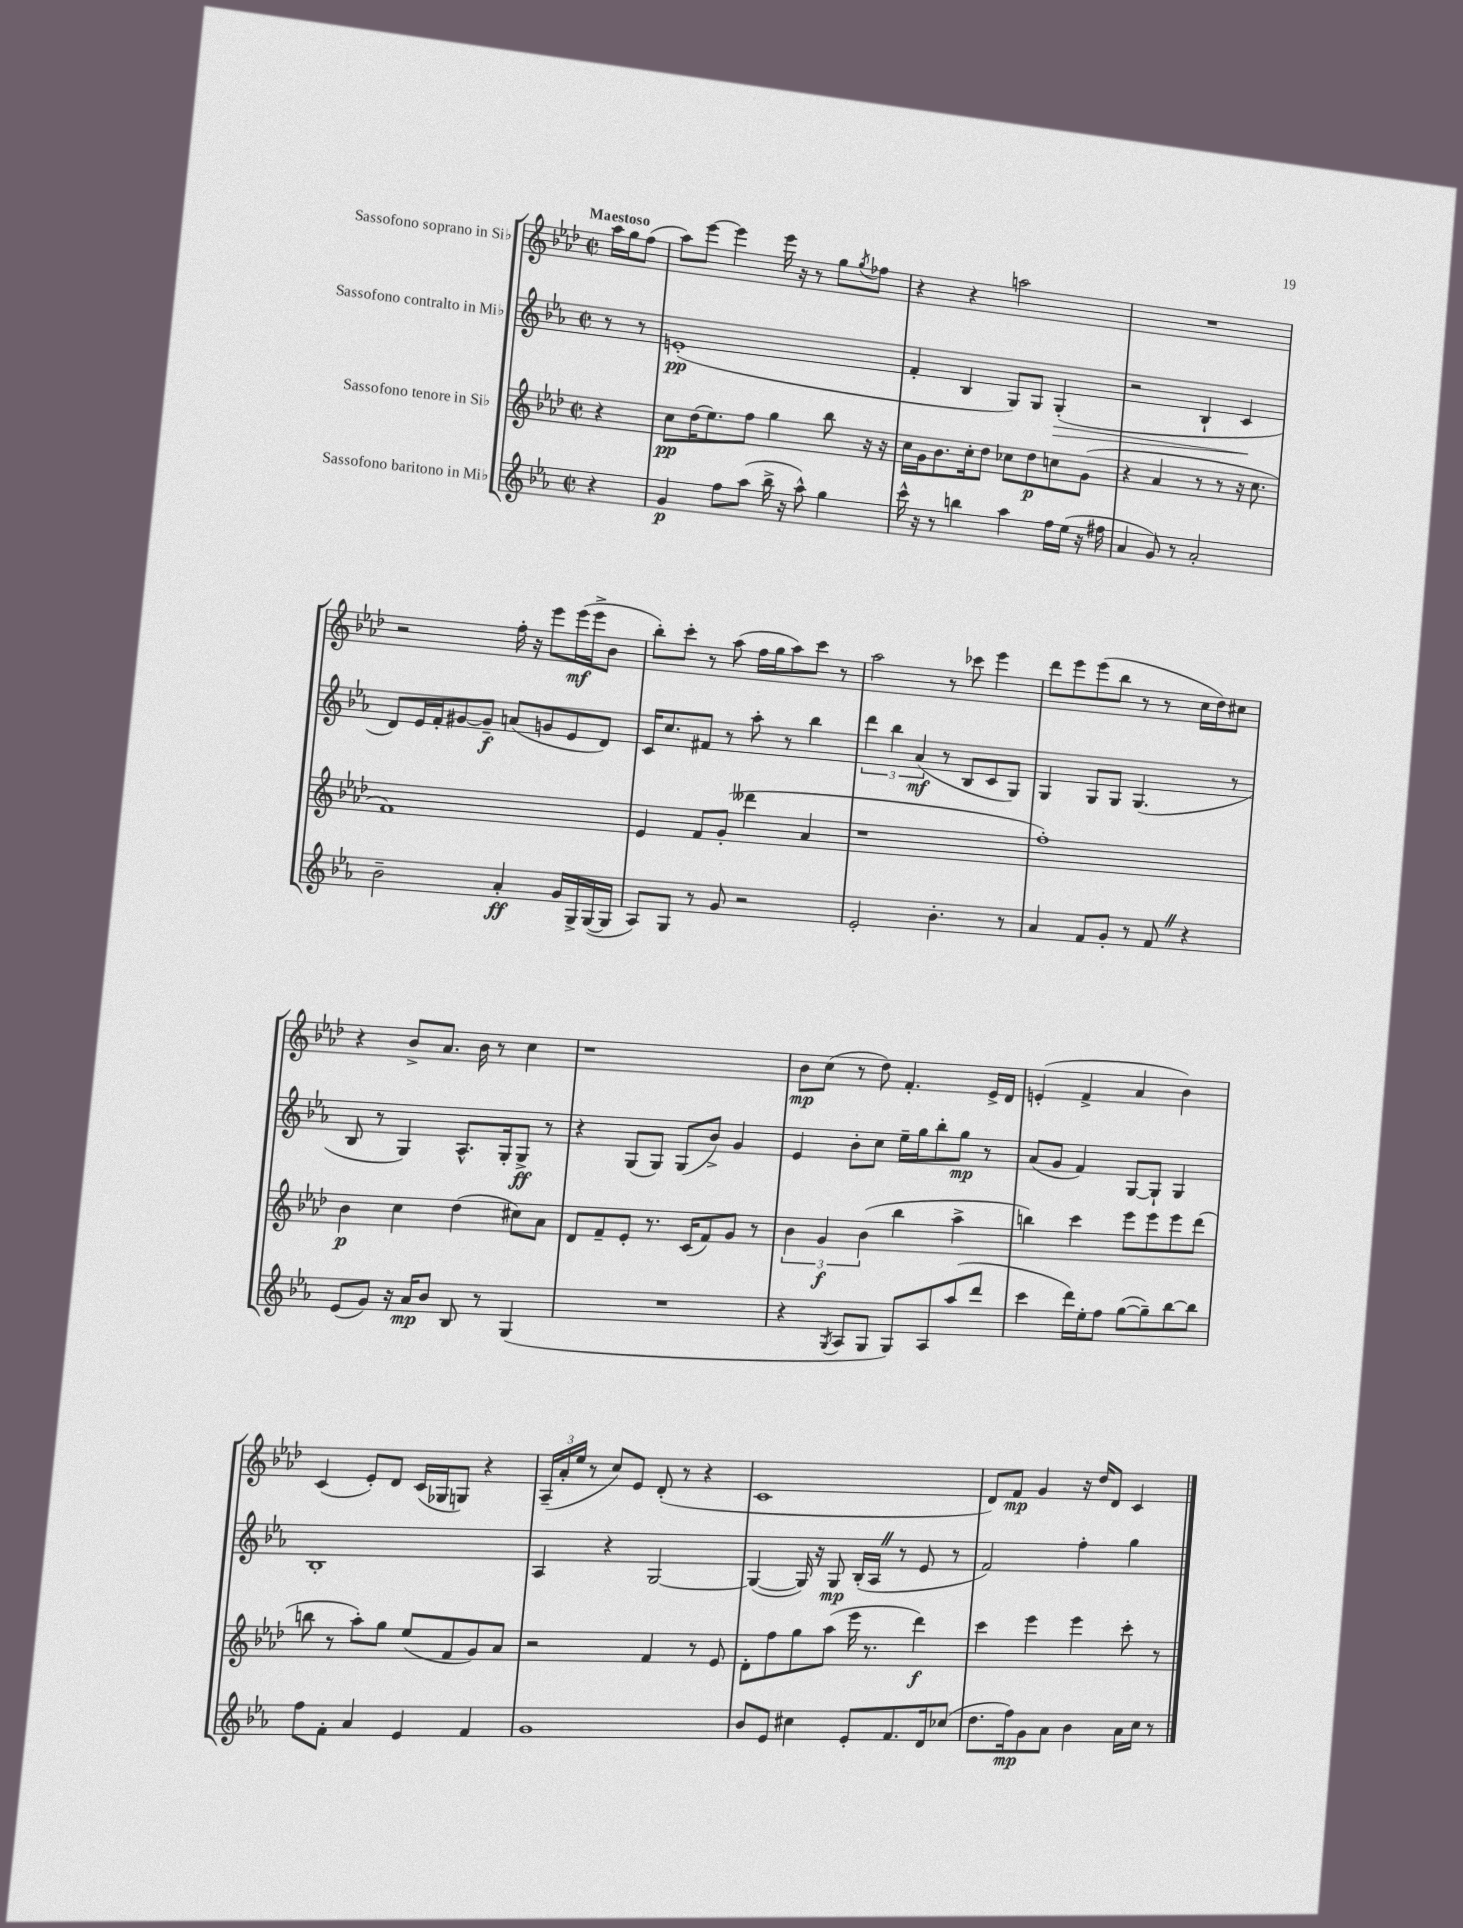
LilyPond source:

<<
\new StaffGroup <<
\new Staff = "s0" \with { instrumentName = "Sassofono soprano in Sib" } {
    \clef treble \key aes \major \defaultTimeSignature \time 2/2 \partial 4 \tempo "Maestoso"
    aes''16 g''16 f''8( |
    aes''8) ees'''8~ ees'''4 ees'''16 r16 r8 g''8 \acciaccatura { g''8 } fes''8 |
    r4 r4 a''2 |
    R1 |
    r2 f''16-. r16 ees'''8 ees'''16\mf( ees'''16-> bes'8 |
    bes''8-.) c'''8-. r8 aes''8( f''16 g''16 aes''8) c'''8 r8 |
    aes''2 r8 ces'''8 ees'''4 |
    des'''8 ees'''8 ees'''8( bes''8 r8 r8 c''16 des''16) cis''8 |
    r4 bes'8-> aes'8. bes'16 r8 c''4 |
    r1 |
    bes'8\mp c''8( r8 des''8) f'4.-. ees'16-> des'16 |
    e'4-.( f'4-> aes'4 bes'4) |
    c'4( ees'8-.) des'8 c'16( ges16 g8) r4 |
    \tuplet 3/2 { aes16--( aes'16-. ees''16 } r8 c''8) ees'8 des'8-.( r8 r4 |
    c'1 |
    des'8) f'8\mp g'4 r16 des''16 des'8 c'4 \bar "|." |
}
\new Staff = "s1" \with { instrumentName = "Sassofono contralto in Mib" } {
    \clef treble \key ees \major \defaultTimeSignature \time 2/2 \partial 4
    r8 r8 |
    e'1-.\pp( |
    f'4-. bes4 g8) g8 g4-.\>( |
    r2 bes4-! c'4\! |
    d'8) ees'16 f'16-. gis'8~ gis'8--\f a'8( g'8 ees'8 d'8) |
    c'16 c''8. fis'8 r8 aes''8-. r8 bes''4 |
    \tuplet 3/2 { d'''4 bes''4 aes'4\mf( } r8 bes8 c'8 g8) |
    g4 g8 g8 g4.( r8 |
    bes8 r8 g4) aes8.-^ g16-. g8->\ff r8 |
    r4 g8( g8) g8( bes'8->) g'4 |
    ees'4 bes'8-. c''8 ees''16-- g''16 bes''8-. g''8\mp r8 |
    aes'8( g'8 f'4) g8~ g8-! g4 |
    bes1-. |
    aes4 r4 g2~ |
    g4~( g16) r16 g8\mp bes16-.( aes16 \once \override BreathingSign.text = \markup { \musicglyph "scripts.caesura.straight" } \breathe r8 ees'8 r8 |
    f'2) f''4-. g''4 \bar "|." |
}
\new Staff = "s2" \with { instrumentName = "Sassofono tenore in Sib" } {
    \clef treble \key aes \major \defaultTimeSignature \time 2/2 \partial 4
    r4 |
    c''8\pp des''16( ees''8.) f''8 g''4 bes''8 r16 r16 |
    c''16 g'16 bes'8. c''16-. des''8 ces''8 des''8\p c''8 g'8( |
    r4 aes'4 r8 r8 r16 c''8. |
    f'1) |
    ees'4 f'8 g'8-.( deses'''4 aes'4 |
    r1 |
    f''1-.) |
    bes'4\p c''4 des''4( cis''8) aes'8 |
    des'8 f'8-- ees'8-. r8. c'16( f'8) g'8 r8 |
    \tuplet 3/2 { bes'4 g'4\f bes'4( } bes''4 aes''4-> |
    b''4) c'''4 ees'''8 ees'''8 ees'''8 des'''8( |
    b''8 r8 aes''8-.) g''8 ees''8( f'8 g'8) aes'8 |
    r2 f'4 r8 ees'8 |
    des'8-. f''8 g''8 aes''8( ees'''16 r8. des'''4\f) |
    c'''4 ees'''4 ees'''4 c'''8-. r8 \bar "|." |
}
\new Staff = "s3" \with { instrumentName = "Sassofono baritono in Mib" } {
    \clef treble \key ees \major \defaultTimeSignature \time 2/2 \partial 4
    r4 |
    g'4\p f''8 aes''8( bes''16-> r16 aes''8-^) g''4 |
    c'''16-^ r16 r8 b''4 aes''4 f''16 ees''16( r16 fis''16 |
    aes'4 g'8) r8 aes'2-. |
    bes'2-- aes'4-.\ff g'16 g16-> g16~( g16 |
    aes8) g8 r8 g'8 r2 |
    ees'2-. bes'4.-. r8 |
    aes'4 f'8 g'8-. r8 f'8 \once \override BreathingSign.text = \markup { \musicglyph "scripts.caesura.straight" } \breathe r4 |
    ees'8( g'8) r16 aes'16\mp bes'8 bes8 r8 g4( |
    R1 |
    r4 \acciaccatura { g8 } aes8 g8 g8) aes8 aes''8( d'''8 |
    c'''4 d'''16) ees''16-. f''8 g''8~( g''8--) bes''8~ bes''8 |
    f''8 f'8-. aes'4 ees'4 f'4 |
    g'1 |
    bes'8 ees'8 cis''4 ees'8-. f'8. d'16 ces''8( |
    d''8. f''16\mp) g'8 aes'8 bes'4 aes'16 c''16 r8 \bar "|." |
}
>>
>>
\layout { \context { \Score \remove "Bar_number_engraver" } }
